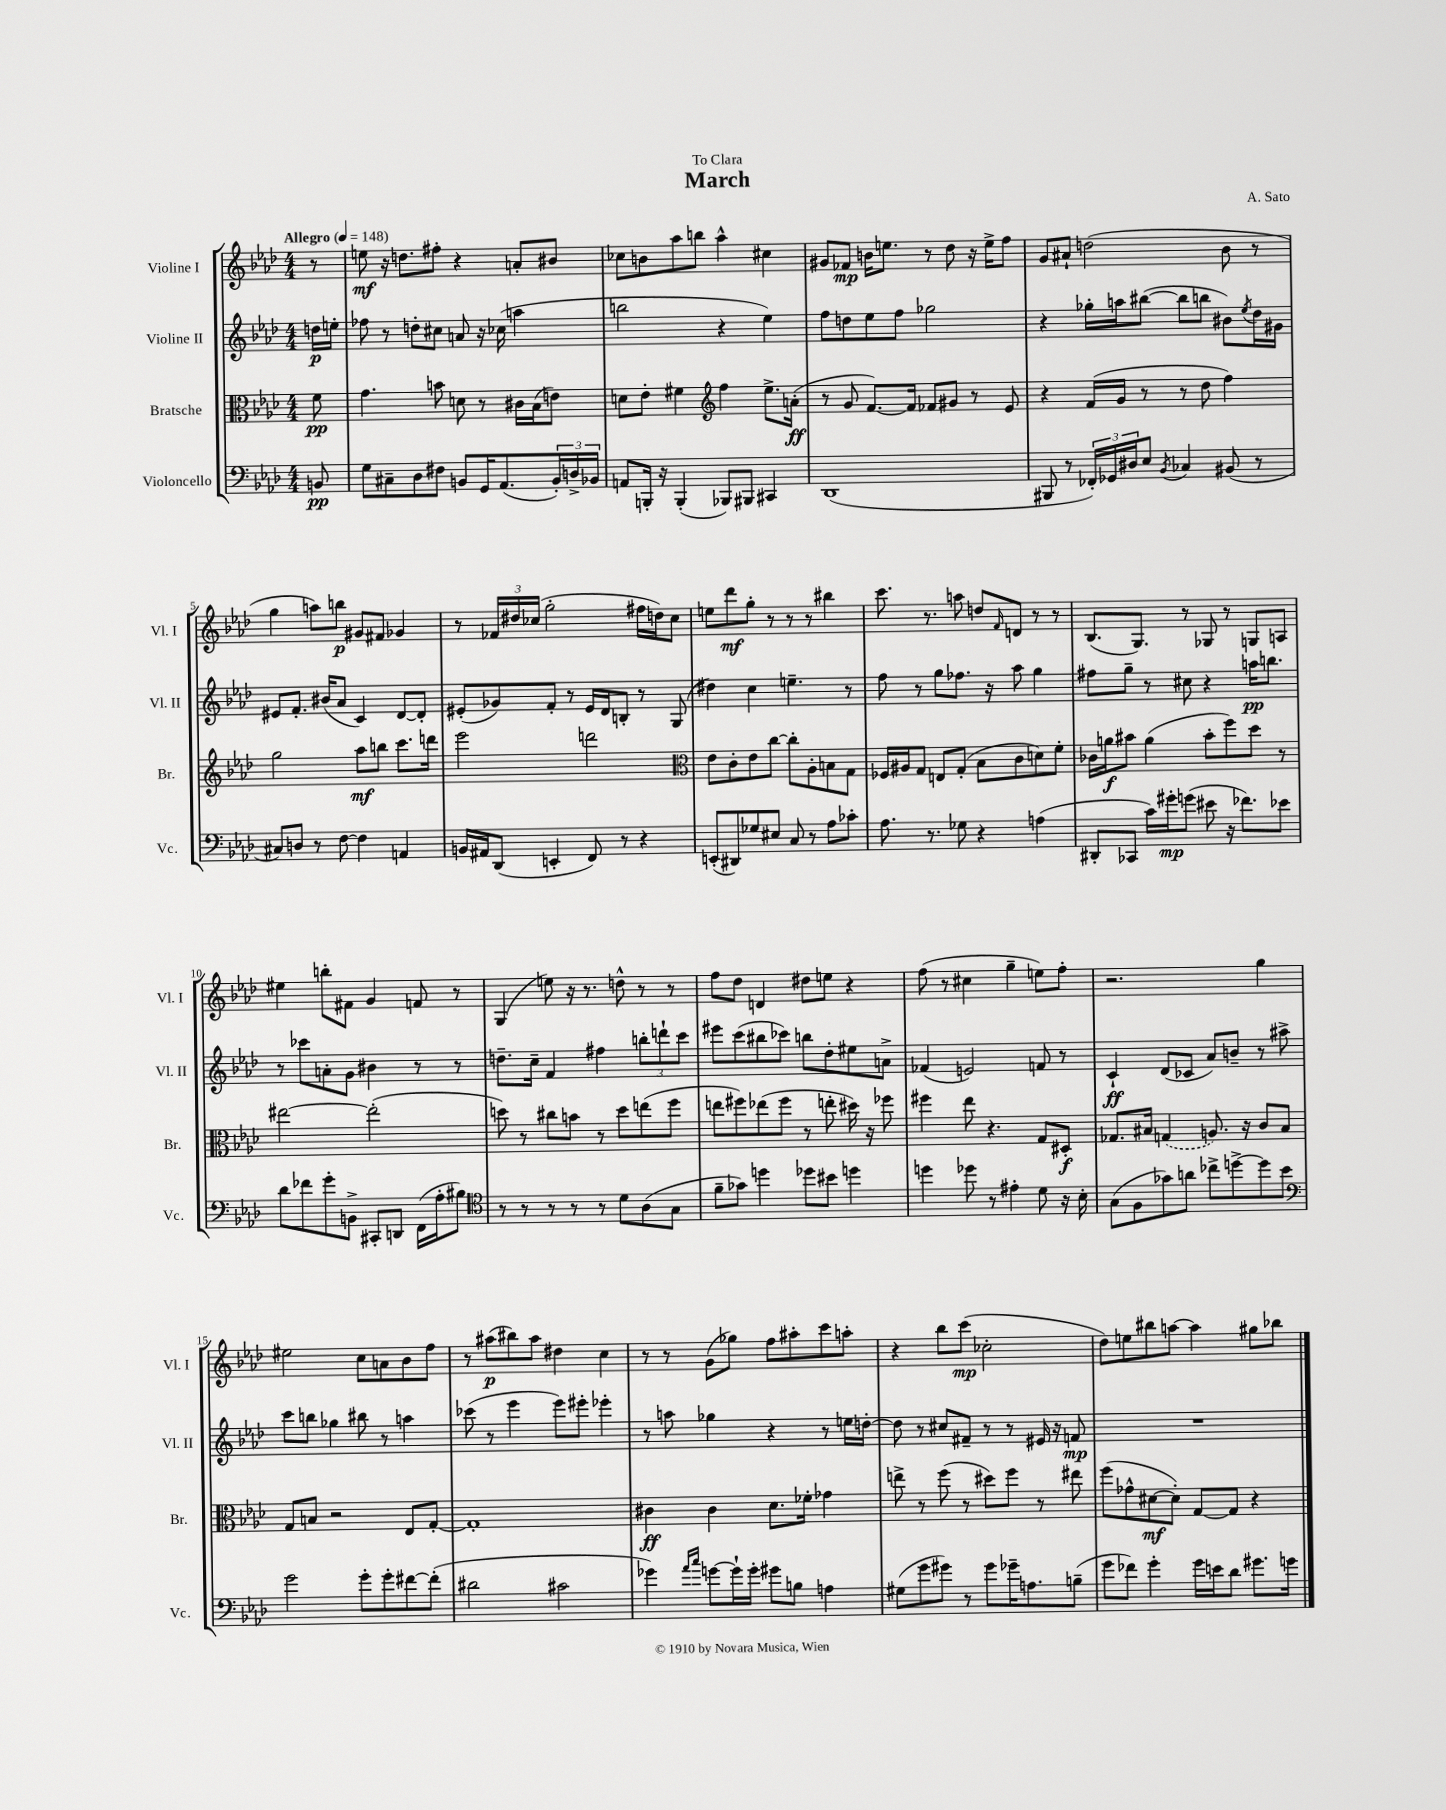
\header { title = "March" composer = "A. Sato" dedication = "To Clara" }
<<
\new StaffGroup <<
\new Staff = "s0" \with { instrumentName = "Violine I" shortInstrumentName = "Vl. I" } {
    \clef treble \key aes \major \numericTimeSignature \time 4/4 \partial 8 \tempo "Allegro" 4 = 148
    r8 |
    e''8\mf r16 d''8. fis''8-. r4 a'8-. bis'8 |
    ces''8 b'8 aes''8 b''8 aes''4-^ cis''4 |
    gis'8 fes'8\mp b'16 e''8. r8 des''8 r16 e''16-> f''8 |
    g'8 ais'8-! d''2( bes'8 r8 |
    g''4 a''8) b''8\p gis'8 fis'8 ges'4 |
    r8 \tuplet 3/2 { fes'16 dis''16 ces''16( } g''2-. fis''16 d''16) ces''8 |
    e''8 des'''8\mf g''8-. r8 r8 r8 bis''4 |
    c'''8. r8. a''8 d''8 \grace { f'16 } d'8 r8 r8 |
    bes8.( g8.) r8 ges8 r8 g8 a8 |
    eis''4 b''8-. fis'8 g'4 f'8 r8 |
    g4( e''8) r16 r8. d''8-^ r8 r8 |
    f''8 des''8 d'4 dis''8 e''8 r4 |
    f''8( r8 cis''4 g''4-- e''8) f''8-. |
    r2. g''4 |
    eis''2 c''8 a'8 bes'8 f''8 |
    r8 ais''8\p( bis''8) ais''8 dis''4 c''4 |
    r8 r8 g'8( ges''8) f''8 ais''8-. c'''8 a''8-. |
    r4 bes''8 c'''8\mp( ces''2-. |
    des''8) e''8 bis''8 a''8~ a''4 gis''8 bes''8 \bar "|." |
}
\new Staff = "s1" \with { instrumentName = "Violine II" shortInstrumentName = "Vl. II" } {
    \clef treble \key aes \major \numericTimeSignature \time 4/4 \partial 8
    d''16\p e''16-. |
    fes''8 r8 d''8-. cis''8 a'8 r16 ces''16( a''4 |
    b''2 r4 ees''4) |
    f''8 d''8 ees''8 f''8 ges''2 |
    r4 ges''16-. a''16 bis''8~( bis''8 b''8 bis'8) \acciaccatura { ees''8 } des''16 gis'16 |
    eis'8 f'8.-. bis'16( aes'8 c'4) des'8~ des'8-. |
    eis'8-.( ges'8) f'8-. r8 eis'16 des'16 b8-. r8 g8( |
    dis''4) c''4 e''4.-- r8 |
    f''8 r8 g''8 fes''8. r16 aes''8 g''4 |
    fis''8 g''8-- r8 cis''8 r4 a''16\pp b''8. |
    r8 ces'''8 a'8-. g'8 bis'4 r8 r8 |
    d''8.-- c''16-- f'4 fis''4 \tuplet 3/2 { b''8-. d'''8-! c'''8 } |
    eis'''8 c'''8( bis''8 ces'''8) b''8 des''8-. eis''8 a'8-> |
    fes'4( e'2) f'8 r8 |
    c'4-!\ff des'8( ces'8 aes'8) b'8-- r8 ais''8-> |
    c'''8 b''8 ges''4 bis''8 r8 a''4 |
    ces'''8( r8 ees'''4 ees'''8) eis'''8-. ees'''4-. |
    r8 a''8 ges''4 r4 r8 e''16 d''16~-. |
    d''8 r8 cis''8 fis'8-- r8 r8 eis'16 r16 f'8\mp |
    R1 \bar "|." |
}
\new Staff = "s2" \with { instrumentName = "Bratsche" shortInstrumentName = "Br." } {
    \clef alto \key aes \major \numericTimeSignature \time 4/4 \partial 8
    f'8\pp |
    g'4. b'8 d'8 r8 cis'16 bes16( e'8) |
    d'8 ees'8-. fis'4 \clef treble f''4 ees''8.-> a'16-.\ff( |
    r8 g'8 f'8.~) f'16 fes'8 gis'8 r8 ees'8 |
    r4 f'16( g'16 r8 r8 des''8 f''4) |
    g''2 aes''8\mf b''8 c'''8. d'''16 |
    ees'''2 d'''2 |
    \clef alto ees'8 c'8-. ees'8 c''8~ c''8-. aes8-. b8 g8 |
    fes16 ais16 g8 e8 g8-.( bes8 c'8 d'8) f'8-. |
    ces'16 a'16\f bis'8 a'4( bis'8-. f''8) des''8 r8 |
    eis''2~ eis''2-.( |
    d''8) r8 cis''8 b'8 r8 d''8 e''8( f''8 |
    e''8 fis''8) ees''8( fis''8 r8 e''8-. dis''16) r16 fes''8 |
    fis''4 ees''8 r4. g8 dis8-.\f |
    ges8. bis16 \once \slurDashed g4( a8.) r16 c'8 bis8 |
    g8 b8 r2 ees8 g8~-. |
    g1-. |
    cis'4\ff cis'4 des'8. fes'16-. ges'4 |
    e''8-> r8 f''8( r8 dis''8) f''8 r8 eis''8 |
    f''8( ges'8-^ dis'8~\mf dis'8-.) g8~ g8 r4 \bar "|." |
}
\new Staff = "s3" \with { instrumentName = "Violoncello" shortInstrumentName = "Vc." } {
    \clef bass \key aes \major \numericTimeSignature \time 4/4 \partial 8
    b,8\pp |
    g8 cis8-- des8 fis8 b,8 g,16 aes,8.( \tuplet 3/2 { b,16-.) d16-> bes,16 } |
    a,8 b,,16-. r16 b,,4-.( bes,,8) bis,,8 cis,4 |
    des,1( |
    bis,,8 r8 \tuplet 3/2 { fes,16-.) ges,16 dis16 } ees8 \acciaccatura { bes,8 } ces4 bis,8( r8 |
    cis8) d8 r8 f8~ f4 a,4 |
    b,16 ais,16 des,8( e,4-. f,8) r8 r4 |
    e,8-.( dis,8) ges8 eis8 c8 r8 aes8 ces'8-. |
    aes8. r8. ges8 r4 a4( |
    dis,8-. ces,8 c'16) gis'16-.\mp g'8( eis'8 r16 fes'8.) ees'8 |
    des'8 fes'8 g'8-. b,8-> cis,8-. d,8 f,16( aes16-. bis8) |
    \clef tenor r8 r8 r8 r8 r8 des'8 aes8( g8 |
    f'8-- ges'8) d''4 des''8 bis'8 d''4 |
    d''4 des''8 r8 eis'4-. des'8 r16 bes16-. |
    g8( f8 ges'8) a'8 ces''8-> d''8~-> d''8 bes'8 |
    \clef bass g'2 g'8-. g'8-. fis'8~ fis'8-.( |
    dis'2 cis'2 |
    ges'4) \grace { aes'16 c''16 } g'8~ g'16-! g'16-. gis'8 b8 a4 |
    gis8( g'8 gis'8) r8 gis'8 ges'16-- a8. b8--( |
    g'8 fes'8) g'4-. g'16 e'16 des'8 gis'8. g'16 \bar "|." |
}
>>
>>
